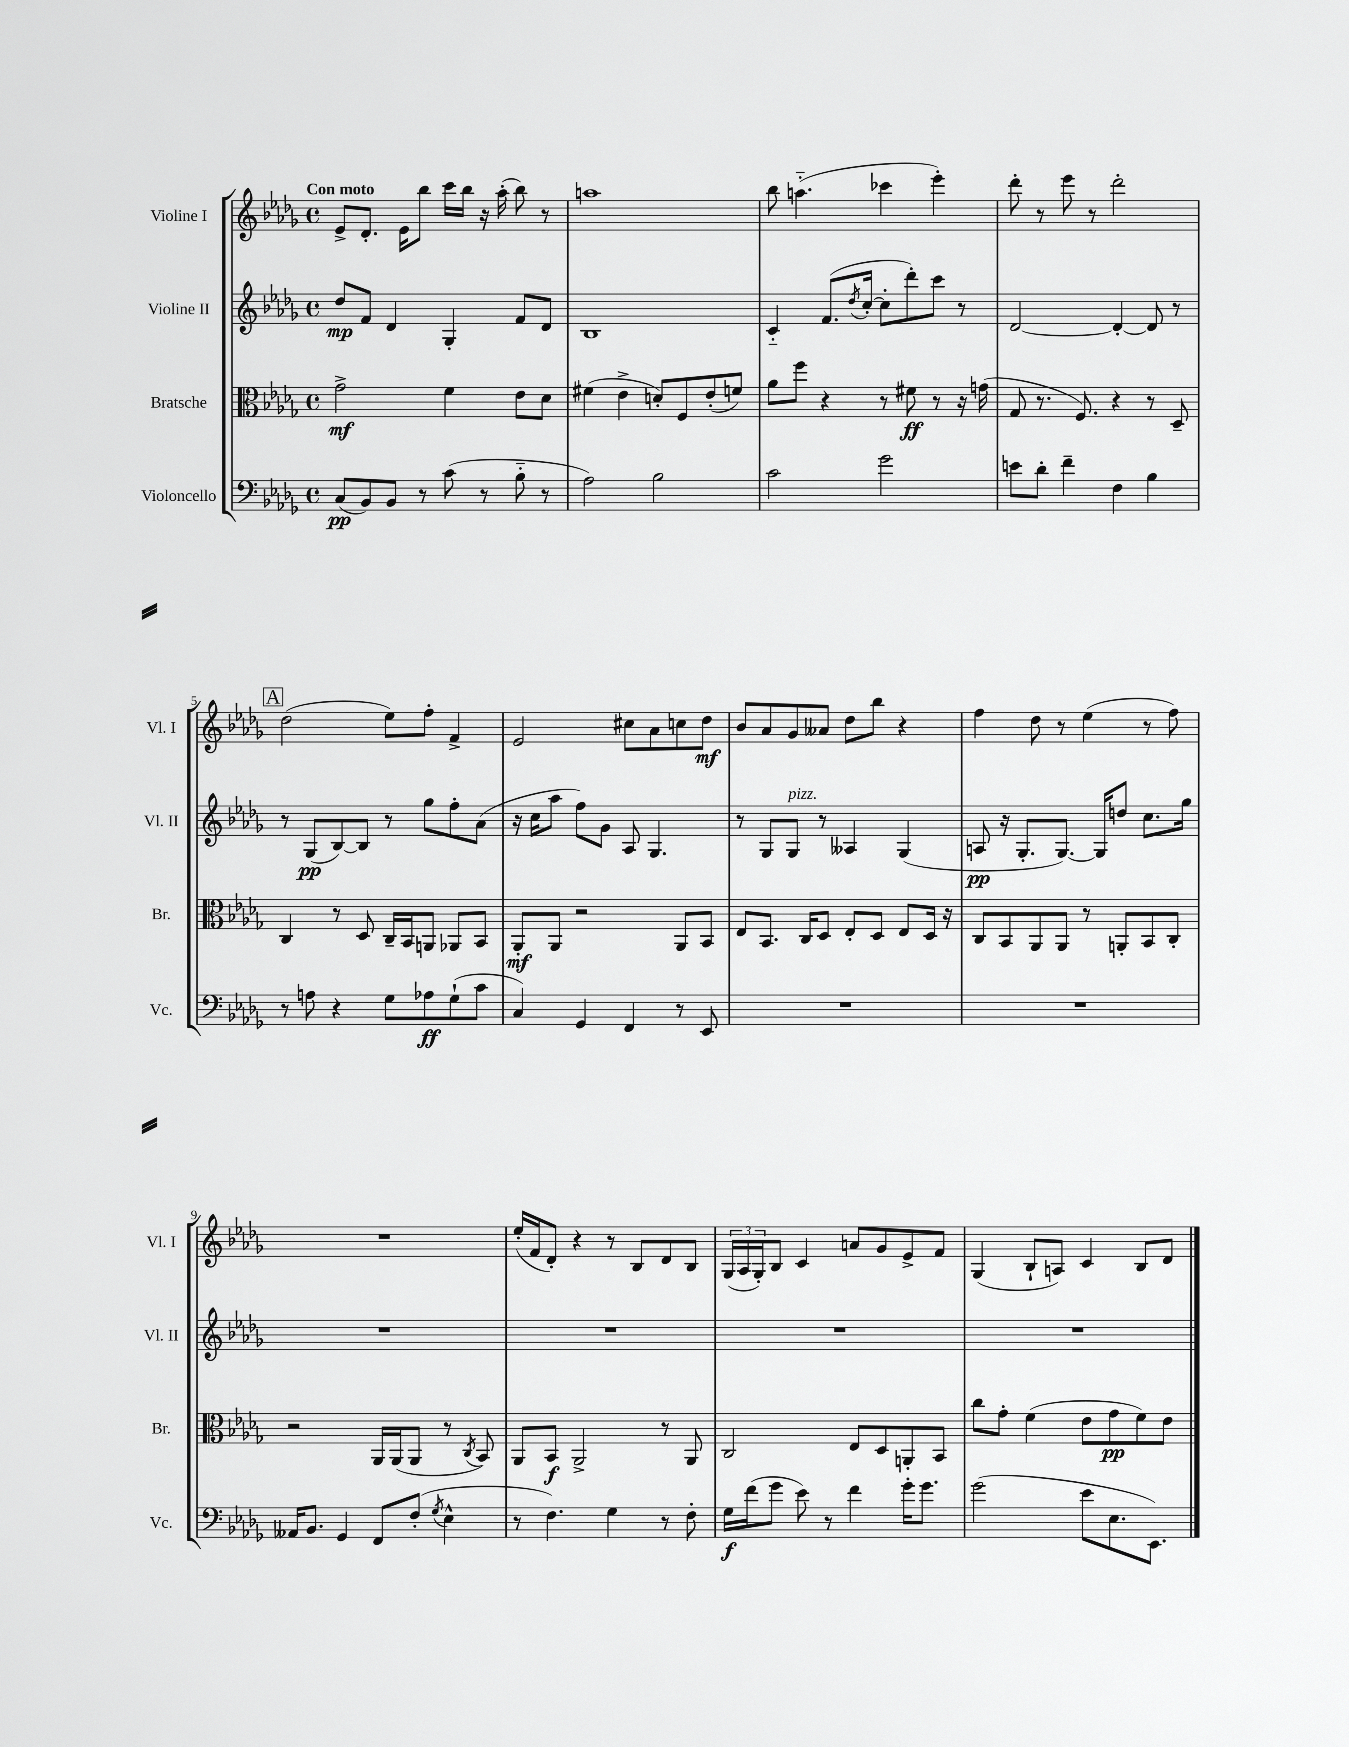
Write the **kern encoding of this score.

**kern	**dynam	**kern	**dynam	**kern	**dynam	**kern	**dynam
*part4	*part4	*part3	*part3	*part2	*part2	*part1	*part1
*staff4	*staff4	*staff3	*staff3	*staff2	*staff2	*staff1	*staff1
*I"Violoncello	*	*I"Bratsche	*	*I"Violine II	*	*I"Violine I	*
*I'Vc.	*	*I'Br.	*	*I'Vl. II	*	*I'Vl. I	*
*clefF4	*	*clefC3	*	*clefG2	*	*clefG2	*
*k[b-e-a-d-g-]	*	*k[b-e-a-d-g-]	*	*k[b-e-a-d-g-]	*	*k[b-e-a-d-g-]	*
*M4/4	*	*M4/4	*	*M4/4	*	*M4/4	*
*met(c)	*	*met(c)	*	*met(c)	*	*met(c)	*
=1	=1	=1	=1	=1	=1	=1	=1
!	!	!	!	!	!	!LO:TX:a:B:t=Con moto	!
(8C/L	pp	2g-^\	mf	8dd-/L	mp	8e-^/L	.
8BB-/)	.	.	.	8f/J	.	8.d-'/J	.
8BB-/J	.	.	.	4d-/	.	.	.
.	.	.	.	.	.	16e-\KL	.
8r	.	.	.	.	.	8bb-\J	.
(8c\	.	4f\	.	4G-'/	.	16ccc\LL	.
.	.	.	.	.	.	16bb-\JJ	.
8r	.	.	.	.	.	16r	.
.	.	.	.	.	.	(16aa-'\	.
8B-\	.	8e-\L	.	8f/L	.	8bb-\)	.
8r	.	8d-\J	.	8d-/J	.	8r	.
=2	=2	=2	=2	=2	=2	=2	=2
2A-\)	.	(4f#X\	.	1B-	.	1aan	.
.	.	4e-^\	.	.	.	.	.
2B-\	.	8dn'/L)	.	.	.	.	.
.	.	8F/	.	.	.	.	.
.	.	(8e-'/	.	.	.	.	.
.	.	8fn/J)	.	.	.	.	.
=3	=3	=3	=3	=3	=3	=3	=3
2c\	.	8a-\L	.	4c/	.	8bb-\	.
.	.	8ff\J	.	.	.	(4.aan\	.
.	.	4r	.	(8.f/L	.	.	.
.	.	.	.	8qdd-/	.	.	.
.	.	.	.	[16cc'/Jk	.	.	.
2g-\	.	8r	.	8cc'\L]	.	4ccc-X\	.
.	.	8f#X\	ff	8ddd-'\)	.	.	.
.	.	8r	.	8ccc\J	.	4eee-'\)	.
.	.	16r	.	8r	.	.	.
.	.	(16gn\	.	.	.	.	.
=4	=4	=4	=4	=4	=4	=4	=4
8en\L	.	8G-/	.	[2d-/	.	8ddd-'\	.
8d-'\J	.	8.r	.	.	.	8r	.
4f~\	.	.	.	.	.	8eee-\	.
.	.	8.F/)	.	.	.	.	.
.	.	.	.	.	.	8r	.
4F\	.	4r	.	4d-'/_	.	2ddd-'\	.
4B-\	.	8r	.	8d-/]	.	.	.
.	.	8D-~/	.	8r	.	.	.
!!LO:LB:g=z
!!LO:REH:place=s1:t=A
=5	=5	=5	=5	=5	=5	=5	=5
8r	.	4C/	.	8r	.	(2dd-\	.
8An\	.	.	.	(8G-/L	pp	.	.
4r	.	8r	.	[8B-/)	.	.	.
.	.	8D-/	.	8B-/J]	.	.	.
8G-\L	.	16C~/LL	.	8r	.	8ee-\L)	.
.	.	16BB-/J	.	.	.	.	.
8A-X\	ff	8AAn/J	.	8gg-\L	.	8ff'\J	.
(8G-`\	.	8AA-X/L	.	8ff'\	.	4f^/	.
8c\J	.	8BB-/J	.	(8a-\J	.	.	.
=6	=6	=6	=6	=6	=6	=6	=6
4C/)	.	8AA-'/L	mf	16r	.	2e-/	.
.	.	.	.	16cc\KL	.	.	.
.	.	8AA-/J	.	8aa-\J	.	.	.
4GG-/	.	2r	.	8ff\L)	.	.	.
.	.	.	.	8g-\J	.	.	.
4FF/	.	.	.	8A-/	.	8cc#X\L	.
.	.	.	.	4.G-/	.	8a-\	.
8r	.	8AA-/L	.	.	.	8ccn\	.
8EE-/	.	8BB-/J	.	.	.	8dd-\J	mf
=7	=7	=7	=7	=7	=7	=7	=7
1r	.	8E-/L	.	8r	.	8b-/L	.
.	.	8.BB-/J	.	8G-/L	.	8a-/	.
!	!	!	!	!LO:TX:a:i:t=pizz.	!	!	!
.	.	.	.	8G-/J	.	8g-/	.
.	.	16C/KL	.	.	.	.	.
.	.	8D-/J	.	8r	.	8a--X/J	.
.	.	8E-'/L	.	4A--X/	.	8dd-\L	.
.	.	8D-/J	.	.	.	8bb-\J	.
.	.	8E-/L	.	(4G-/	.	4r	.
.	.	16D-/Jk	.	.	.	.	.
.	.	16r	.	.	.	.	.
=8	=8	=8	=8	=8	=8	=8	=8
1r	.	8C/L	.	8An/	pp	4ff\	.
.	.	8BB-/	.	16r	.	.	.
.	.	.	.	8.G-'/L	.	.	.
.	.	8AA-/	.	.	.	8dd-\	.
.	.	8AA-/J	.	[8.G-/J)	.	8r	.
.	.	8r	.	.	.	(4ee-\	.
.	.	.	.	16G-/KL]	.	.	.
.	.	8AAn'/L	.	8ddn/J	.	.	.
.	.	8BB-/	.	8.cc\L	.	8r	.
.	.	8C'/J	.	.	.	8ff\)	.
.	.	.	.	16gg-\Jk	.	.	.
!!LO:LB:g=z
=9	=9	=9	=9	=9	=9	=9	=9
16AA--X/KL	.	2r	.	1r	.	1r	.
8.BB-/J	.	.	.	.	.	.	.
4GG-/	.	.	.	.	.	.	.
8FF/L	.	16AA-/LL	.	.	.	.	.
.	.	(16AA-/J	.	.	.	.	.
(8F'/J	.	8AA-/J	.	.	.	.	.
8qG-/	.	.	.	.	.	.	.
4E-^^\	.	8r	.	.	.	.	.
.	.	8qC/	.	.	.	.	.
.	.	8BB-/)	.	.	.	.	.
=10	=10	=10	=10	=10	=10	=10	=10
8r	.	8AA-/L	.	1r	.	(16ee-'/LL	.
.	.	.	.	.	.	16f/J	.
4.F\)	.	8BB-/J	f	.	.	8d-'/J)	.
.	.	2AA-^/	.	.	.	4r	.
4G-\	.	.	.	.	.	8r	.
.	.	.	.	.	.	8B-/L	.
8r	.	8r	.	.	.	8d-/	.
8F'\	.	8AA-/	.	.	.	8B-/J	.
=11	=11	=11	=11	=11	=11	=11	=11
16G-\LL	f	2C/	.	1r	.	(24G-/LL	.
.	.	.	.	.	.	24A-/	.
(16f\J	.	.	.	.	.	.	.
.	.	.	.	.	.	24G-'/J)	.
8g-\J	.	.	.	.	.	8B-/J	.
8e-\)	.	.	.	.	.	4c/	.
8r	.	.	.	.	.	.	.
4f\	.	8E-/L	.	.	.	8an/L	.
.	.	8D-/	.	.	.	8g-/	.
16g-'\KL	.	8AAn'/	.	.	.	8e-^/	.
8.g-\J	.	.	.	.	.	.	.
.	.	8BB-/J	.	.	.	8f/J	.
=12	=12	=12	=12	=12	=12	=12	=12
(2g-\	.	8cc\L	.	1r	.	(4G-/	.
.	.	8g-'\J	.	.	.	.	.
.	.	(4f\	.	.	.	8B-`/L	.
.	.	.	.	.	.	8An/J)	.
8e-\L	.	8e-\L	.	.	.	4c/	.
8.E-\	.	8g-\	pp	.	.	.	.
.	.	8f\)	.	.	.	8B-/L	.
8.EE-\J)	.	.	.	.	.	.	.
.	.	8e-\J	.	.	.	8d-/J	.
==	==	==	==	==	==	==	==
*-	*-	*-	*-	*-	*-	*-	*-
